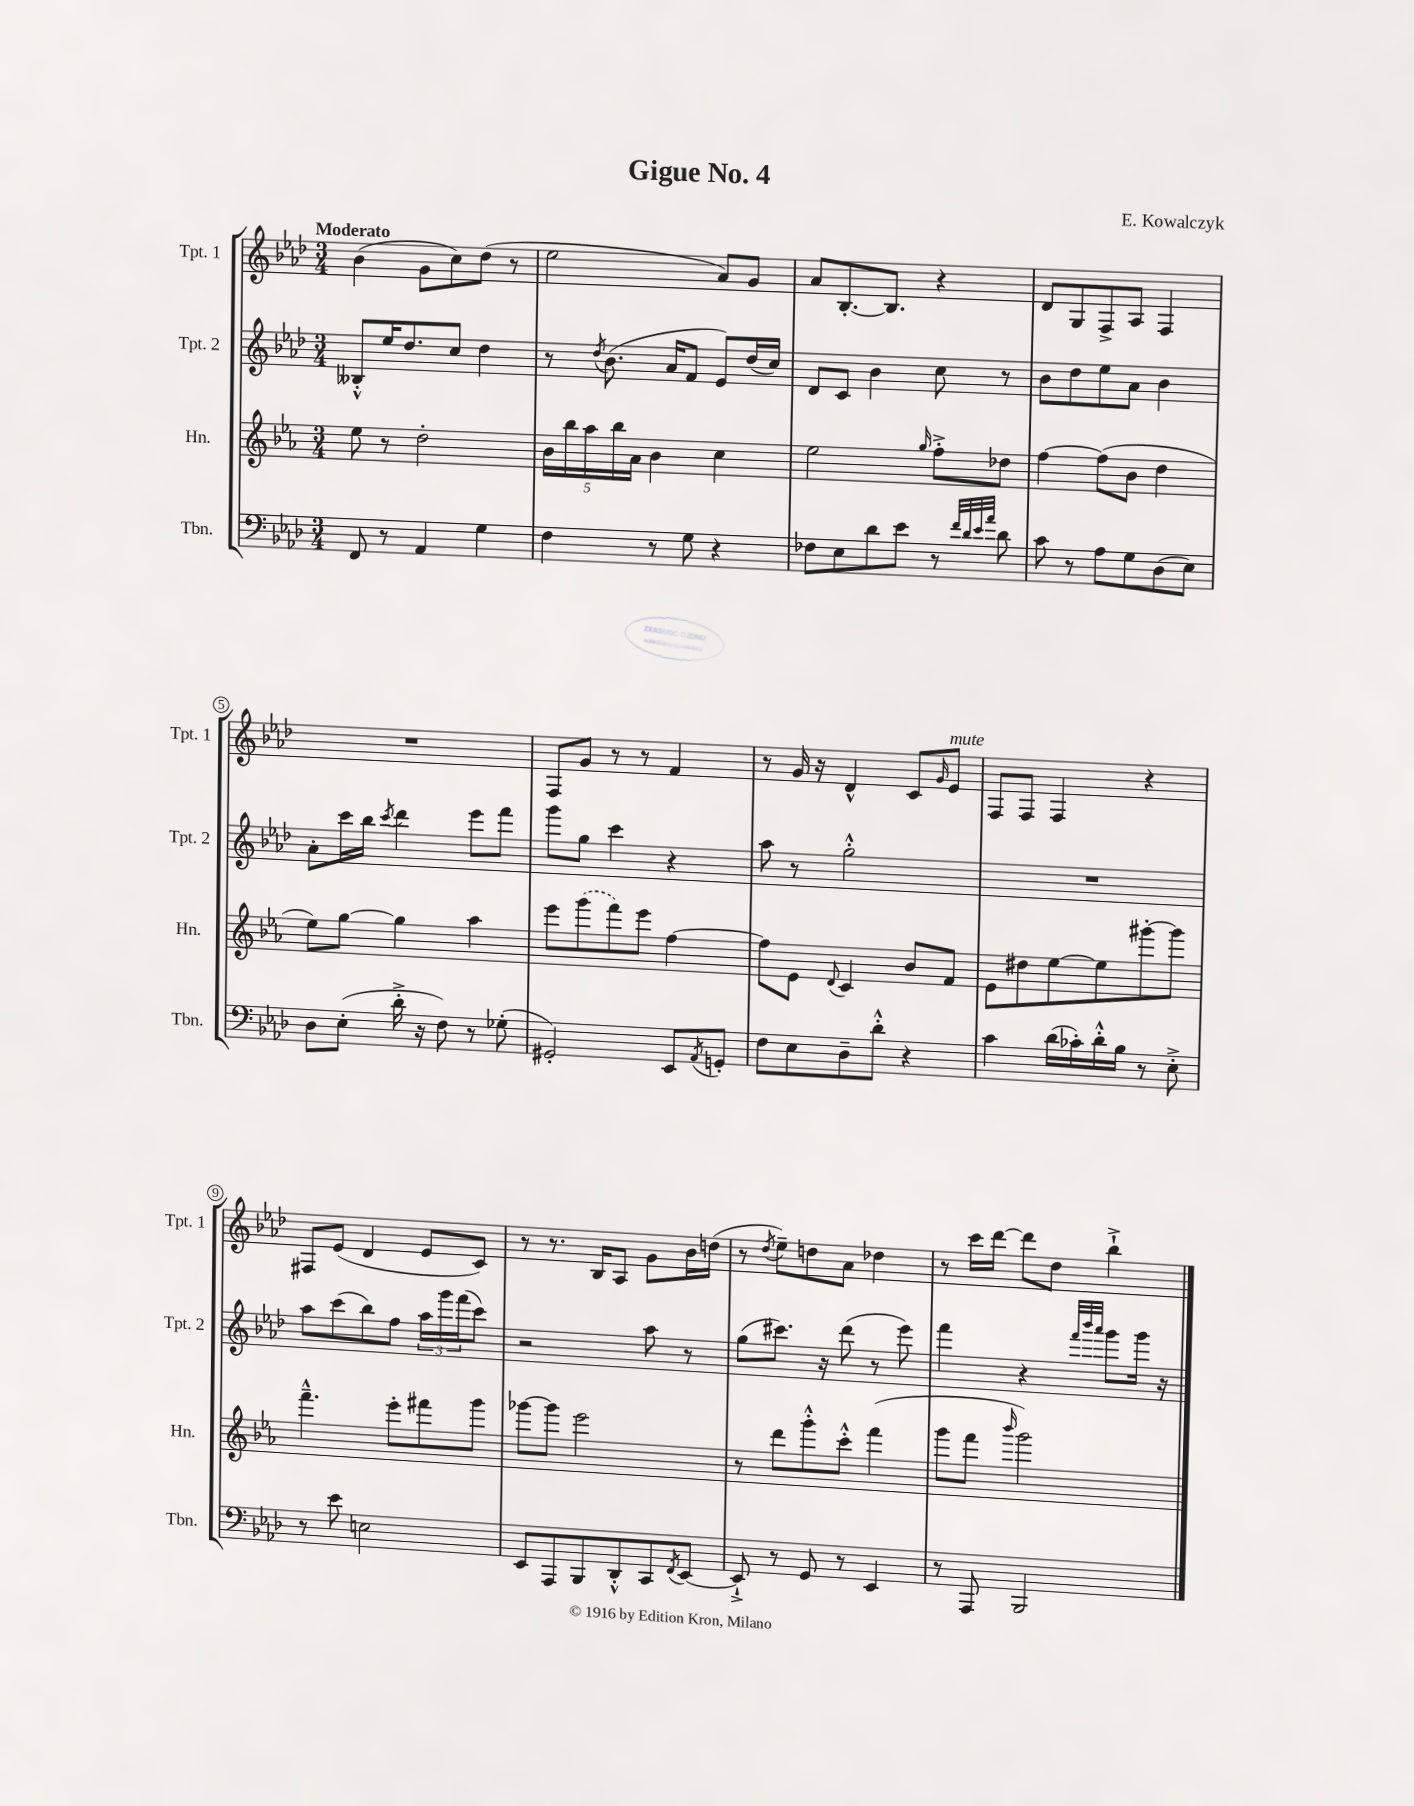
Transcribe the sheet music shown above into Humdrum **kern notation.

**kern	**kern	**kern	**kern
*staff4	*staff3	*staff2	*staff1
*clefF4	*clefG2	*clefG2	*clefG2
*k[b-e-a-d-]	*k[b-e-a-]	*k[b-e-a-d-]	*k[b-e-a-d-]
*M3/4	*M3/4	*M3/4	*M3/4
8FF	8ee-	8B--'^^	(4b-
8r	8r	16ee-	.
.	.	8.dd-	.
4AA-	2dd'	.	8g
.	.	8cc	8cc)
4G	.	4dd-	(8dd-
.	.	.	8r
=	=	=	=
4F	20b-	8r	2ee-
.	20bb-	.	.
.	20aa-	.	.
.	.	8qdd-	.
.	.	(8.b-	.
.	20bb-	.	.
.	20a-	.	.
8r	4b-	.	.
.	.	16a-	.
8G	.	8f	.
4r	4cc	8e-)	8a-)
.	.	(16dd-	8g
.	.	16cc)	.
=	=	=	=
8F-	2ee-	8d-	8a-
8E-	.	8c	[8.B-'
8d-	.	4b-	.
.	.	.	8.B-]
8e-	.	.	.
.	16qqgg	.	.
8r	8ff'^	8cc	4r
32qqf	.	.	.
32qqd-	.	.	.
32qqe-	.	.	.
32qqa-	.	.	.
8d-	8dd-	8r	.
=	=	=	=
8c	[4ff	8b-	8d-
8r	.	8dd-	8G
8A-	(8ff]	8ee-	8F^
8G	8b-	8a-	8A-
(8D-	4dd	4b-	4F
8E-)	.	.	.
=	=	=	=
8D-	8ee-)	8a-'	2.r
(8E-'	[8gg	16ccc	.
.	.	16bb-	.
.	.	8qccc	.
16d-'^	4gg]	4ddd-	.
16r	.	.	.
8F)	.	.	.
8r	4aa-	8eee-	.
(8G-'	.	8fff	.
=	=	=	=
2GG#')	8eee-	8ggg	8F
.	(8ggg	8gg	8g
.	8fff)	4ccc	8r
.	8eee-	.	8r
8EE-	[4ff	4r	4f
8qAA-	.	.	.
8GG'	.	.	.
=	=	=	=
8F	8ff]	8aa-	8r
8E-	8e-	8r	16g
.	.	.	16r
.	8qqd	.	.
8D-~	4c	2gg'^^	4d-^^
8d-'^^	.	.	.
4r	8b-	.	8c
.	.	.	16qqg
.	8f	.	8e-
=	=	=	=
4c	8e-	2.r	8F
.	8dd#	.	8F
(16d-	[8ee-	.	4F
16c-')	.	.	.
16d-'^^	8ee-]	.	.
16B-	.	.	.
8r	[8ggg#'	.	4r
8E-'^	8ggg#]	.	.
=	=	=	=
8r	4.fff~^^	8aa-	8F#
8e-	.	(8ccc	(8e-
2E	.	8bb-)	4d-
.	8eee-'	8ff	.
.	8fff#	24aa-	8e-
.	.	24ggg	.
.	.	(24fff	.
.	8ggg	8ccc)	8c)
=	=	=	=
8EE-	[8ggg-	2r	8r
8AAA-	8ggg-]	.	8.r
8BBB-	2eee-	.	.
.	.	.	16B-
8DD-'^^	.	.	8A-
8CC	.	8aa-	8g
8qFF	.	.	.
[8EE-	.	8r	16b-
.	.	.	(16dd
=	=	=	=
8EE-`^]	8r	(8gg	8r
.	.	.	8qdd-
8r	8ddd	8.ccc#)	8ee-~)
8GG	8ggg'^^	.	8dd
.	.	16r	.
8r	8ccc'^^	(8ddd-	8a-
4EE-	(4fff	8r	4dd-
.	.	8eee-)	.
=	=	=	=
8r	8ggg	4fff	8r
8AAA-	8fff	.	16ccc
.	.	.	[16ddd-
.	16qqbbb-	.	.
2BBB-	2ggg)	4r	8ddd-]
.	.	.	8dd-
.	.	32qqfff	.
.	.	32qqbbb-	.
.	.	32qqaaa-	.
.	.	8ggg	4bb-`^
.	.	16ggg	.
.	.	16r	.
==	==	==	==
*-	*-	*-	*-
